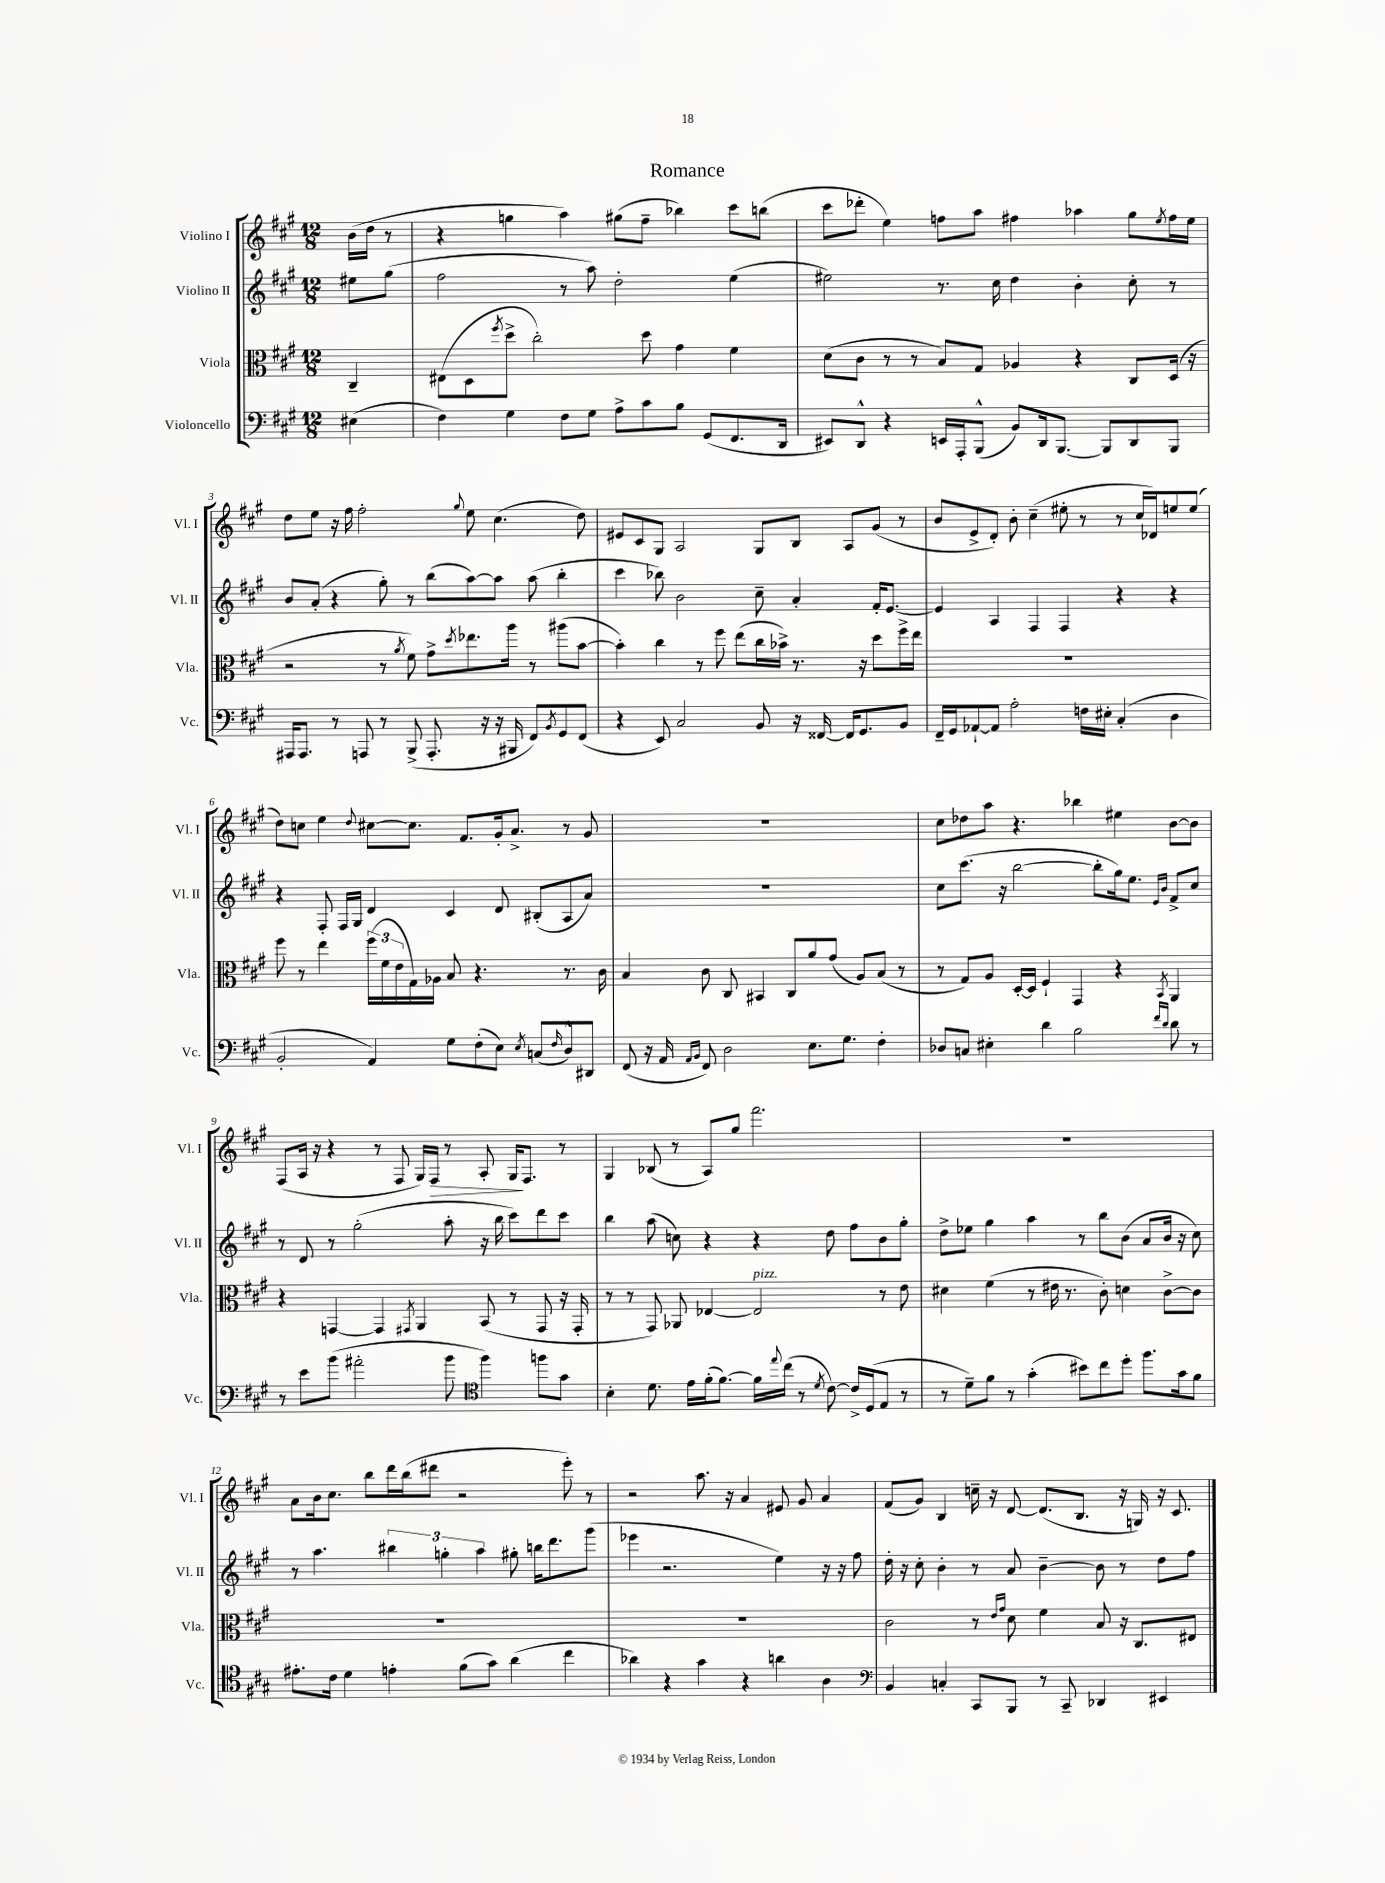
\header { title = "Romance" }
<<
\new StaffGroup <<
\new Staff = "s0" \with { instrumentName = "Violino I" shortInstrumentName = "Vl. I" } {
    \clef treble \key a \major \numericTimeSignature \time 12/8 \partial 4
    b'16( d''16 r8 |
    r4 g''4 a''4) gis''8( fis''8-- bes''4) cis'''8 b''8( |
    cis'''8 des'''8-. e''4) f''8 a''8 fis''4 aes''4 gis''8 \acciaccatura { e''8 } fis''16 e''16 |
    d''8 e''8 r16 fis''16 fis''2-. \appoggiatura { gis''8 } e''8 cis''4.( d''8) |
    eis'8 cis'8 gis8 a2 gis8 b8 a8 gis'8( r8 |
    b'8 e'8-> d'8-.) b'8-. cis''4--( eis''8-. r8 r8 cis''16 des'16) e''8 e''8( |
    d''8) c''8 e''4 \appoggiatura { d''8 } cis''8~ cis''8. fis'8. gis'16-. a'8.-> r8 gis'8 |
    R1. |
    cis''8 des''8 a''8 r4. bes''4 eis''4 b'8~ b'8 |
    fis8( a16 r16 r4 r8 fis8 gis16) fis16\> r8 a8-. gis16\! fis8. r8 |
    gis4 bes8( r8 a8) gis''8 fis'''2. |
    R1. |
    a'8 b'16 cis''8. b''8 d'''16 b''16( dis'''8 r2 e'''8-.) r8 |
    r2 a''8. r16 a'4 eis'8 gis'8 a'4 |
    fis'8( gis'8) b4 c''16-- r16 d'8~ d'8.( b8. r16 g16) r16 cis'8. \bar "|." |
}
\new Staff = "s1" \with { instrumentName = "Violino II" shortInstrumentName = "Vl. II" } {
    \clef treble \key a \major \numericTimeSignature \time 12/8 \partial 4
    eis''8 gis''8( |
    fis''2 r8 a''8) d''2-. e''4( |
    eis''2) r8. cis''16 d''4 b'4-. cis''8-. r8 |
    b'8 a'8-.( r4 gis''8-.) r8 b''8( a''8~) a''8 a''8( b''4-. |
    cis'''4 bes''8) b'2 cis''8-- a'4-. fis'16-. e'8.~ |
    e'4 a4 fis4 fis4 r4 r4 |
    r4 fis8-. fis16 gis16 d'4 cis'4 d'8 bis8-.( a8 a'8) |
    R1. |
    cis''8 cis'''8.( r16 b''2~ b''8-. gis''16) e''8. \grace { e'16 b'16 } fis'8-> cis''8 |
    r8 d'8 r8 gis''2-.( a''8-. r16 b''16 cis'''8) d'''8 cis'''8 |
    b''4 a''8( c''8) r4 r4 d''8 fis''8 b'8 gis''8-. |
    d''8-> ees''8 gis''4 a''4 r8 b''8 b'8( a'8 b'16 r16 cis''8) |
    r8 a''4. \tuplet 3/2 { bis''4 g''4-. a''4 } gis''8-. b''16 d'''8. gis'''8( |
    ees'''4 r2. e''4) r16 r16 fis''8 |
    d''16-. r16 cis''8-. b'4-. r8 a'8 b'4~-- b'8 r8 d''8 fis''8 \bar "|." |
}
\new Staff = "s2" \with { instrumentName = "Viola" shortInstrumentName = "Vla." } {
    \clef alto \key a \major \numericTimeSignature \time 12/8 \partial 4
    cis4-- |
    eis8( d8 \acciaccatura { fis''8 } d''8-> cis''2-.) d''8 gis'4 fis'4 |
    d'8( cis'8 r8 r8 b8) gis8 aes4 r4 cis8 d16( r16 |
    r2 r8 \acciaccatura { a'8 } fis'8) gis'8-> \acciaccatura { d''8 } ees''8. a''16 r8 ais''8( b'8~ |
    b'4-.) cis''4 r8 fis''8 e''8( cis''16 bes'16->) r8. r16 d''8 fis''16-> e''16 |
    R1. |
    fis''8 r8 e''4 \tuplet 3/2 { fis''16( fis'16 e'16 } gis16) aes16 b8 r4. r8. cis'16 |
    b4 cis'8 cis8 bis,4 cis8 a'8 gis'8( a8) b8( r8 |
    r8 gis8) a8 d16~-. d16 fis4-! gis,4 r4 \acciaccatura { b,8 } a,4 |
    r4 g,4~ g,4 \acciaccatura { gis,8 } a,4 b,8( r8 gis,8 r16 gis,16-. |
    r8 r8 gis,8) aes,8 ees4~ ees2^\markup { \italic "pizz." } r8 e'8 |
    dis'4 fis'4( r8 eis'16 r8. cis'8-.) d'4 cis'8~-> cis'8 |
    R1. |
    R1. |
    cis'2 r8 \grace { e'16 gis'16 } d'8 fis'4 b8 r16 cis8. eis8 \bar "|." |
}
\new Staff = "s3" \with { instrumentName = "Violoncello" shortInstrumentName = "Vc." } {
    \clef bass \key a \major \numericTimeSignature \time 12/8 \partial 4
    eis4( |
    fis4) gis4 fis8 gis8 a8-> cis'8 b8 gis,8( fis,8. d,16 |
    eis,8) d,8-^ r4 e,16 a,,16-. b,,8-^( b,8) d,16 b,,8.~ b,,8 d,8 b,,8 |
    ais,,16 ais,,8. r8 a,,8 r8 b,,8->( a,,8.-. r16 r16 bis,,16 fis,8) \acciaccatura { b,8 } gis,8 fis,8( |
    r4 e,8) cis2 b,8 r16 fisis,16~ fisis,16 gis,8. b,8 |
    fis,16-- gis,16 aes,8~-! aes,8 a2-. f16 eis16-. cis4-.( d4 |
    b,2-. a,4) gis8 fis8-.( e8) \acciaccatura { e8 } c8( \grace { fis16 } d8-^) dis,8 |
    fis,8( r16 a,16 \grace { a,16 b,16 } fis,8) d2 e8. gis8. fis4-. |
    des8 c8 eis4-. d'4 b2 \grace { fis'16 d'16 } d'8 r8 |
    r8 e'8 b'8( ais'2-. b'8 \clef tenor fis''4) f''8 gis'8 |
    b4-. d'8. e'16 fis'16-.( fis'8.~) fis'16 \appoggiatura { e''8 } cis''16( r8 \acciaccatura { d'8 } cis'8~) cis'16-> d16( e8 r8 |
    r8 d'8--) fis'8 r8 gis'4-.( bis'8) cis''8 d''8-. fis''8. gis'16 fis'8 |
    eis'8.-. cis'16 d'4 e'4-. fis'8( gis'8) a'4( cis''4 |
    aes'4) r4 gis'4 r4 a'4 a4 |
    \clef bass b,4 c4-. cis,8 b,,8 r8 cis,8-- des,4 eis,4 \bar "|." |
}
>>
>>
